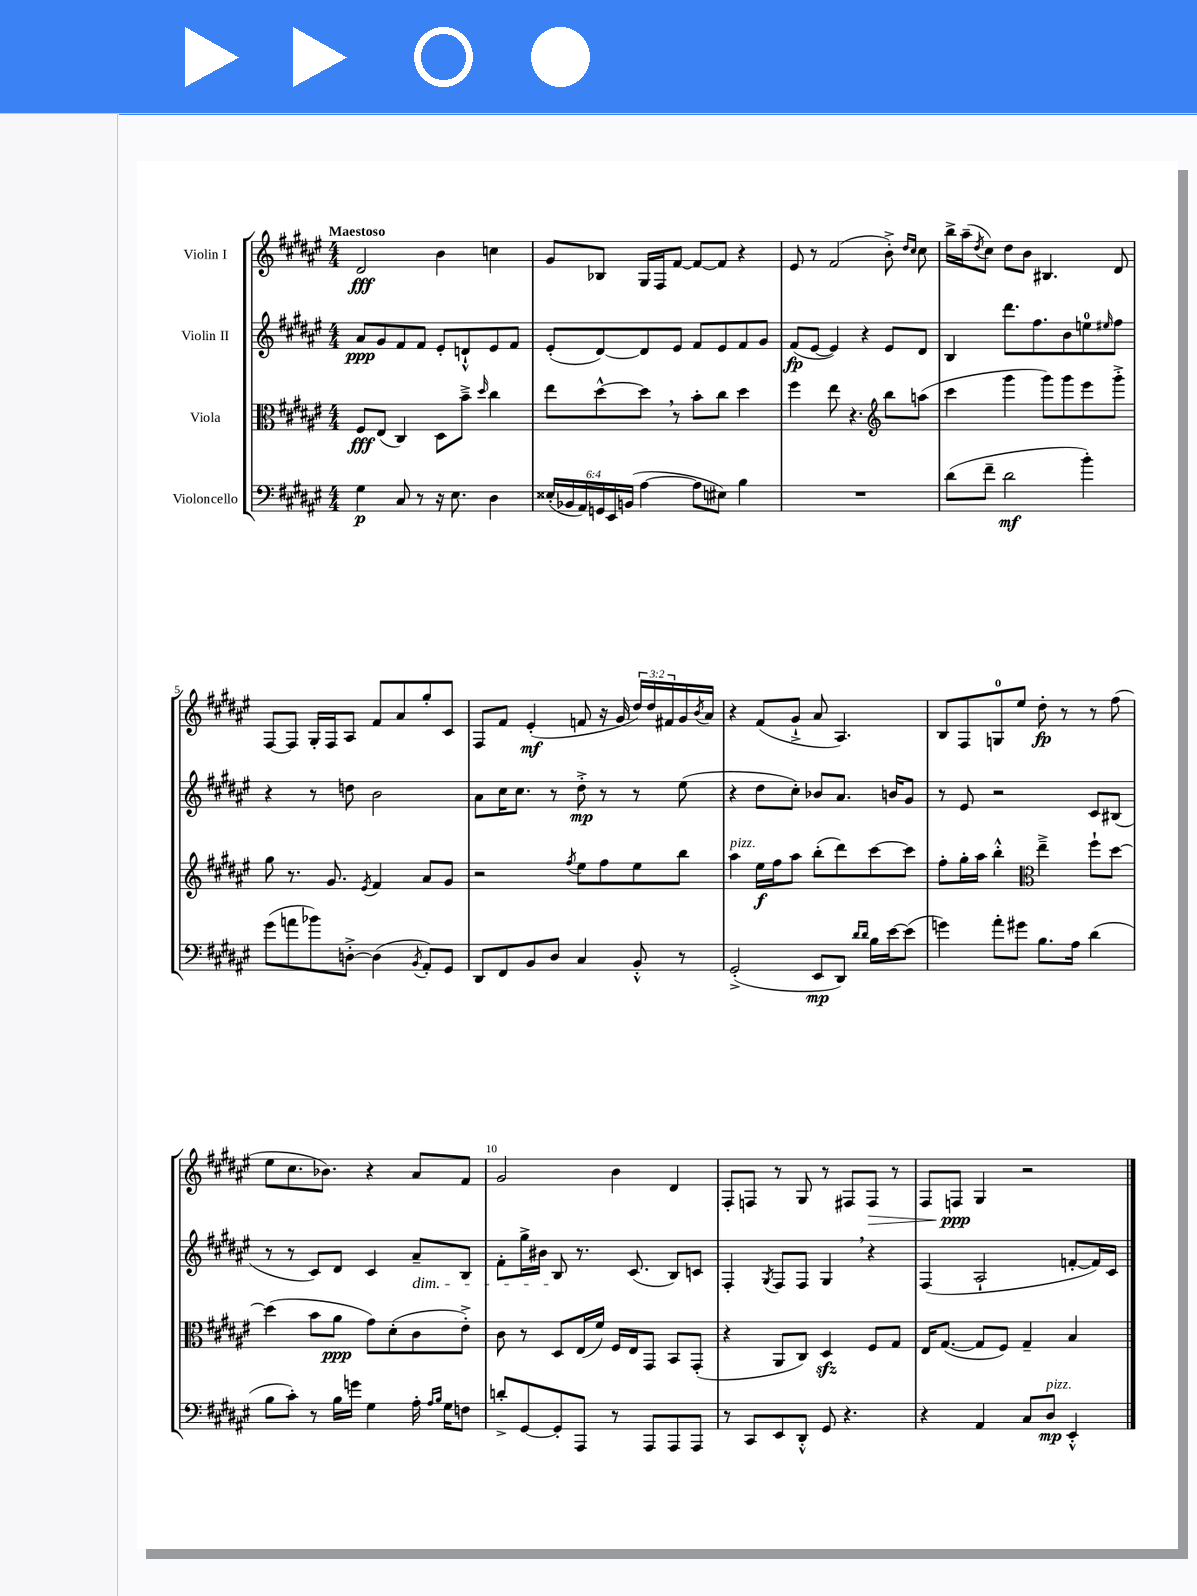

**kern	**kern	**kern	**kern
*staff4	*staff3	*staff2	*staff1
*clefF4	*clefC3	*clefG2	*clefG2
*k[f#c#g#d#a#e#]	*k[f#c#g#d#a#e#]	*k[f#c#g#d#a#e#]	*k[f#c#g#d#a#e#]
*M4/4	*M4/4	*M4/4	*M4/4
4G#	8F#	8a#	2d#
.	(8E#	8g#	.
8C#	4C#)	8f#	.
8r	.	8f#	.
16r	8D#	8e#'	4b
8.E#	.	.	.
.	8b~^	8d`^^	.
.	16qqdd#	.	.
4D#	4cc#	8e#	4cc
.	.	8f#	.
=	=	=	=
(24E##'	8ee#	(8e#'	8g#
24BB-	.	.	.
24AA#)	.	.	.
24GG	[8dd#^^	[8d#)	8B-
24EE#	.	.	.
(24BB	.	.	.
[4A#	8dd#]	8d#]	16G#
.	.	.	16F#
.	8r	8e#	[8f#
8A#]	8b'	8f#	8f#_
8E#)	8cc#	8e#	8f#]
4B	4dd#	8f#	4r
.	.	8g#	.
=	=	=	=
1r	4ff#	(8f#	8e#
.	.	[8e#	8r
.	8ee#	4e#])	(2f#
.	4.r	.	.
.	.	4r	.
*	*clefG2	*	*
.	8bb	8e#	8b'^)
.	.	.	16qqdd#
.	.	.	16qqcc#
.	(8aa	8d#	8cc#
=	=	=	=
(8d#	4ccc#	4B	16bb^
.	.	.	(16aa#~
.	.	.	8qdd#
8f#~	.	.	8cc#)
2d#	4ggg#	8.ddd#	8dd#
.	.	.	8b
.	.	8.ff#	.
.	8ggg#)	.	4.B#
.	8ggg#	8b	.
4b')	8eee#	8ee	.
.	.	16qqee#	.
.	8ggg#'^	8ff#	8d#
=	=	=	=
(8g#	8gg#	4r	[8F#
8a	8.r	.	8F#]
8b-)	.	8r	16G#'
.	8.g#	.	16F#
[8D'^	.	8dd	8A#
.	8qe#	.	.
(4D]	4f#	2b	8f#
.	.	.	8a#
8qBB	.	.	.
8AA#')	8a#	.	8gg#'
8GG#	8g#	.	8c#
=	=	=	=
8DD#	2r	8a#	8F#
8FF#	.	16cc#	8f#
.	.	8.cc#	.
8BB	.	.	(4e#'
8D#	.	8r	.
.	8qff#	.	.
4C#	8ee#	8dd#'^	8f
.	8ff#	8r	16r
.	.	.	16g#
8BB'^^	8ee#	8r	24dd#)
.	.	.	24dd#
.	.	.	24f#
8r	8bb	(8ee#	16g#
.	.	.	8qb
.	.	.	16a#
=	=	=	=
(2GG#'^	4aa#	4r	4r
.	16ee#	8dd#	(8f#
.	16ff#	.	.
.	8aa#	8cc#')	8g#`^
8EE#	(8bb'	8b-	8a#
8DD#)	8ddd#)	8.a#	4.A#)
16qqd#	.	.	.
16qqd#	.	.	.
16B	[8ccc#	.	.
[16e#	.	16b	.
(8e#]	8ccc#]	8g#	.
=	=	=	=
4g)	8ff#'	8r	8B
.	16gg#'	8e#	8F#
.	16aa#	.	.
8a#'	4bb'^^	2r	8G
8g#	.	.	8ee#
*	*clefC3	*	*
8.B	4ee#~^	.	8dd#'
.	.	.	8r
16A#	.	.	.
(4d#	8ff#`	8c#	8r
.	[8dd#	(8B#	(8ff#
=	=	=	=
8B	(4dd#]	8r	8ee#
8c#')	.	8r	8.cc#
8r	8b	8c#)	.
.	.	.	8.b-)
16B	8a#	8d#	.
16g	.	.	.
4G#	8g#)	4c#	4r
.	(8d#'	.	.
16A#'	8c#	8a#~	8a#
16qqA#	.	.	.
16qqB	.	.	.
16G#	.	.	.
8F	8e#'^)	8B	8f#
=	=	=	=
8d'^	8c#	8f#'	2g#
[8GG#	8r	16gg#^	.
.	.	16b#	.
8GG#']	8D#	8B	.
8AAA#	(16E#	8.r	.
.	16f#)	.	.
8r	16F#	.	4b
.	16E#	(8.c#	.
8AAA#	8GG#	.	.
8AAA#	8BB	8B)	4d#
8AAA#	(8GG#'	8c	.
=	=	=	=
8r	4r	4F#'	8F#'
8CC#	.	.	8F
.	.	8qG#	.
8EE#	8AA#	8F#	8r
8DD#'^^	8C#)	8F#	8G#
8GG#	4D#	4G#	8r
4.r	.	.	8F#
.	8F#	4r	8F#
.	8G#	.	8r
=	=	=	=
4r	16E#	(4F#	8F#
.	([8.G#	.	.
.	.	.	8F
4AA#	8G#]	2A#`	4G#
.	8F#)	.	.
8C#	4G#~	.	2r
8D#	.	.	.
4EE#'^^	4B	[8f'	.
.	.	16f])	.
.	.	16c#	.
==	==	==	==
*-	*-	*-	*-
